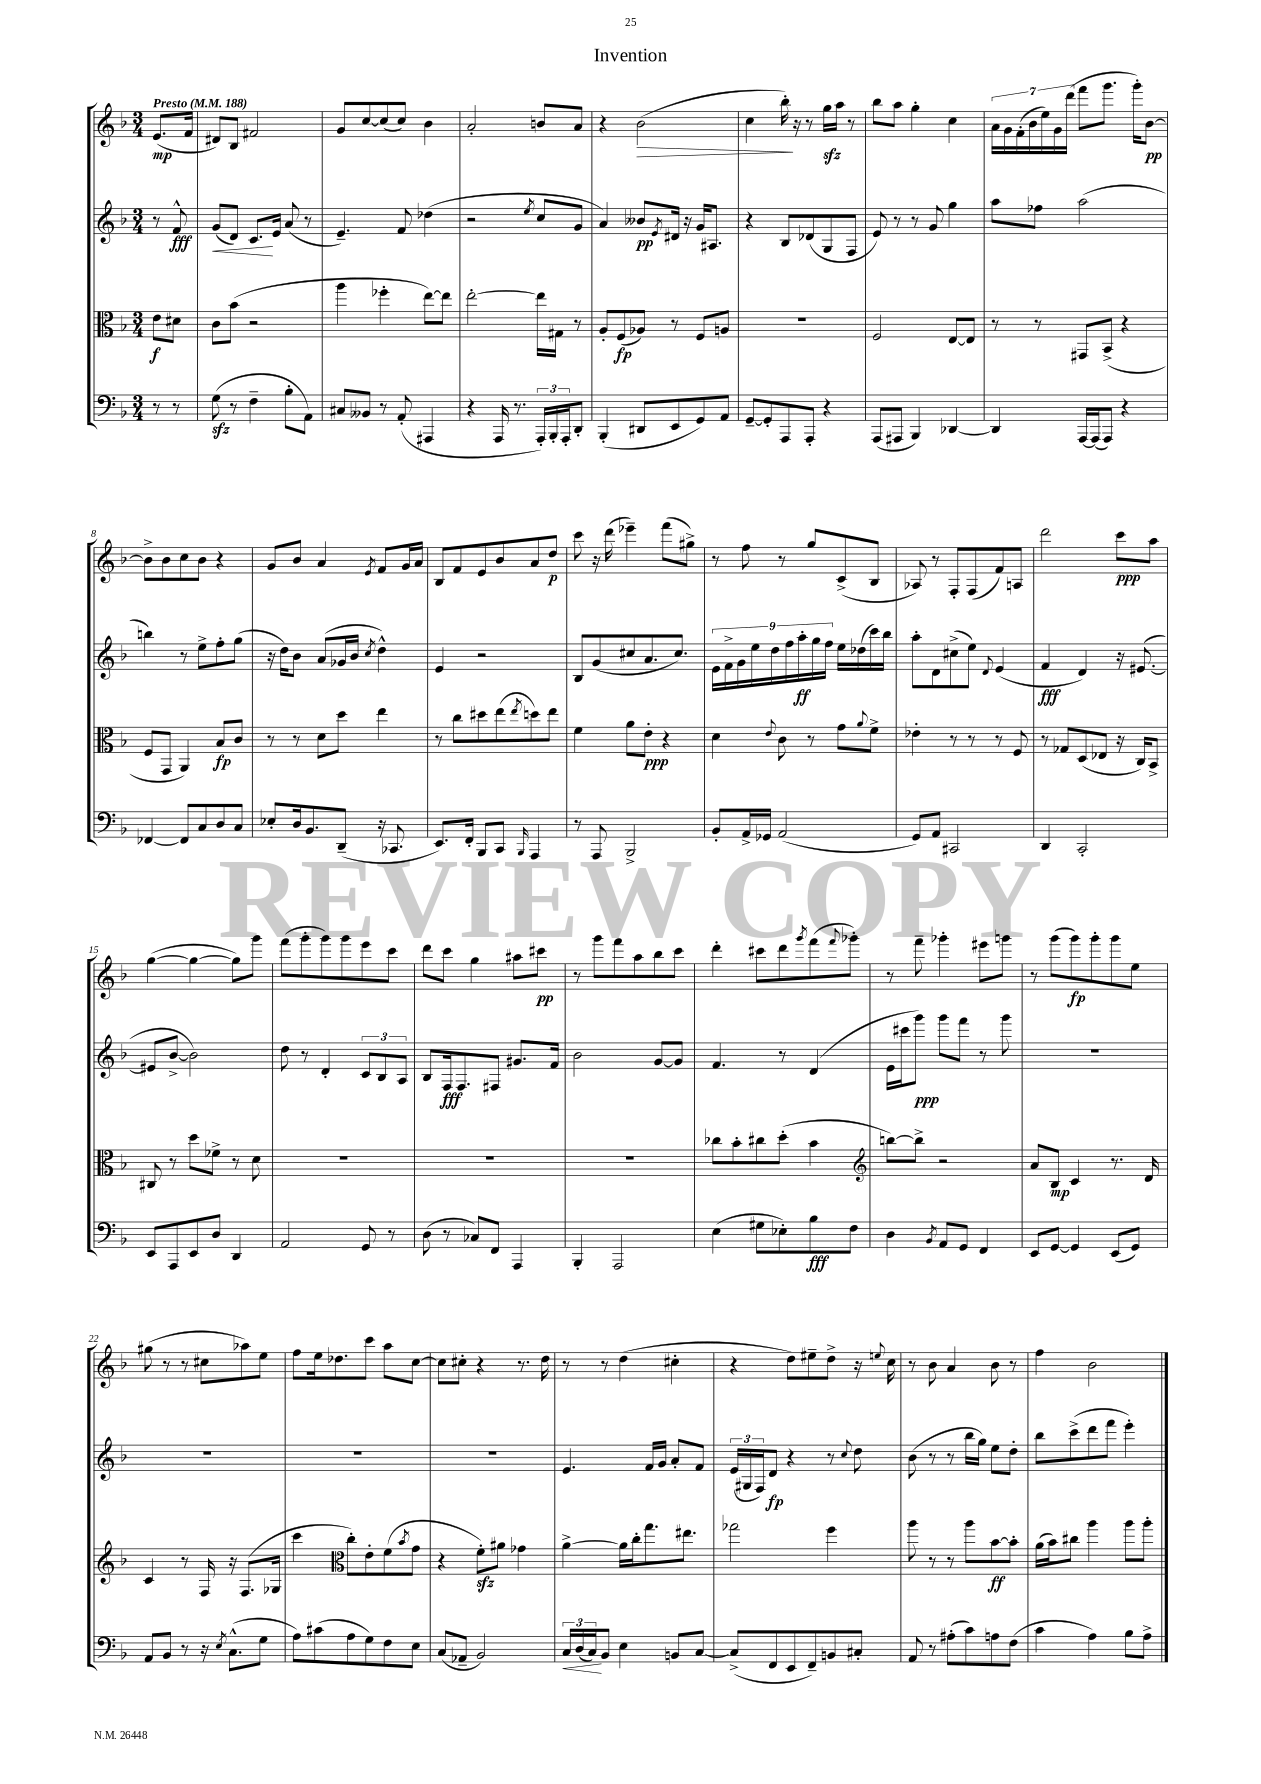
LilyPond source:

\header { title = "Invention" }
<<
\new StaffGroup <<
\new Staff = "s0" {
    \clef treble \key f \major \numericTimeSignature \time 3/4 \partial 4 \tempo "Presto" 4 = 188
    e'8.\mp( f'16 |
    dis'8) bes8 fis'2 |
    g'8 c''8~ c''8( c''8) bes'4 |
    a'2-. b'8 a'8 |
    r4 bes'2\>( |
    c''4 bes''16-.\!) r16 r8 g''16\sfz a''16 r8 |
    bes''8 a''8 g''4-. c''4 |
    \tuplet 7/4 { a'16 g'16 f'16-.( bes'16 e''16) g'16 d'''16( } f'''8 g'''8. g'''16-.) bes'8~\pp |
    bes'8-> bes'8 c''8 bes'8 r4 |
    g'8 bes'8 a'4 \acciaccatura { e'8 } f'8 g'16 a'16 |
    bes8 f'8 e'8 bes'8 a'8 d''8\p |
    c'''8 r16 d'''16( ees'''4--) f'''8( gis''8->) |
    r8 f''8 r8 g''8 c'8->( bes8 |
    aes8) r8 f8-. f8( f'8) a8 |
    d'''2 c'''8\ppp a''8 |
    g''4~( g''4~ g''8) g'''8 |
    f'''8( g'''8-. g'''8) g'''8 e'''8 c'''8 |
    d'''8 c'''8 g''4 ais''8 cis'''8\pp |
    r8 g'''8 f'''8 a''8 bes''8 c'''8 |
    d'''4-. cis'''8 d'''8 \acciaccatura { g'''8 } f'''8( \appoggiatura { f'''8 } ges'''8-.) |
    r8 f'''8-- ges'''4-. eis'''8 g'''8 |
    r8 g'''8( g'''8\fp) g'''8-. g'''8 e''8 |
    gis''8( r8 r8 cis''8 aes''8) e''8 |
    f''8 e''16 des''8. c'''8 a''8 c''8~ |
    c''8 cis''8-. r4 r8. d''16 |
    r8 r8 d''4( cis''4-. |
    r4 d''8) eis''8-- d''8-> r16 \appoggiatura { e''8 } c''16 |
    r8 bes'8 a'4 bes'8 r8 |
    f''4 bes'2 \bar "|." |
}
\new Staff = "s1" {
    \clef treble \key f \major \numericTimeSignature \time 3/4 \partial 4
    r8 f'8-^\fff |
    g'8\<( d'8) c'8.\! e'16 a'8( r8 |
    e'4.--) f'8 des''4( |
    r2 \acciaccatura { e''8 } c''8 g'8 |
    a'4) beses'8\pp \acciaccatura { e'8 } dis'16 r16 g'16 ais8. |
    r4 bes8 des'8( g8 f8 |
    e'8) r8 r8 g'8 g''4 |
    a''8 fes''8 a''2( |
    b''4) r8 e''8-> f''8-. g''8( |
    r16 d''16) bes'8 a'8( ges'16 bes'16 \acciaccatura { c''8 } d''4-^) |
    e'4 r2 |
    bes8 g'8( cis''8 a'8. cis''8.) |
    \tuplet 9/8 { e'16 f'16-> g'16 e''16 d''16 f''16 a''16-.\ff g''16 f''16 } e''16 des''16( c'''16) bes''16 |
    a''8-. d'8 cis''8->( e''8) \appoggiatura { d'8 } e'4( |
    f'4\fff d'4) r16 eis'8.~( |
    eis'8 bes'8~-> bes'2) |
    d''8 r8 d'4-. \tuplet 3/2 { c'8 bes8 a8 } |
    bes8 f16\fff f8. fis8 gis'8. f'16 |
    bes'2 g'8~ g'8 |
    f'4. r8 d'4( |
    e'16 cis'''16 g'''8\ppp) g'''8 f'''8 r8 g'''8 |
    R2. |
    R2. |
    R2. |
    R2. |
    e'4. f'16 g'16 a'8-. f'8 |
    \tuplet 3/2 { e'16( gis16 f16) } d'8\fp r4 r8 \appoggiatura { c''8 } d''8 |
    bes'8( r8 r8 bes''16 g''16) e''8 d''8-. |
    bes''8 c'''8->( d'''8 f'''8 e'''4-.) \bar "|." |
}
\new Staff = "s2" {
    \clef alto \key f \major \numericTimeSignature \time 3/4 \partial 4
    e'8\f dis'8 |
    c'8 bes'8( r2 |
    a''4 fes''4-. e''8~) e''8 |
    e''2~-. e''16 gis16 r8 |
    a8-. f8\fp( aes8) r8 f8 a8 |
    R2. |
    f2 e8~ e8 |
    r8 r8 gis,8 bes,8->( r4 |
    f8 g,8 a,4) bes8\fp c'8 |
    r8 r8 d'8 d''8 e''4 |
    r8 c''8 dis''8 e''8( \acciaccatura { e''8 } d''8) e''8 |
    f'4 a'8 e'8-.\ppp r4 |
    d'4 \appoggiatura { e'8 } c'8 r8 g'8 \appoggiatura { a'8 } f'8-> |
    ees'4-. r8 r8 r8 f8 |
    r8 ges8 d8( ees8 r16 c16) bes,8-> |
    cis8 r8 d''8 fes'8-> r8 d'8 |
    R2. |
    R2. |
    R2. |
    ces''8 bes'8-. cis''8 d''8-.( bes'4 |
    \clef treble b''8~) b''8-> r2 |
    a'8 bes8\mp c'4 r8. d'16 |
    c'4 r8 f16 r16 f8.( ges16 |
    c'''4 \clef alto c''8-.) e'8-. f'8( \acciaccatura { bes'8 } g'8 |
    r4 f'8-.\sfz) ais'8 ges'4 |
    a'4~-> a'16 c''16-. g''8. eis''8. |
    ges''2 f''4 |
    a''8 r8 r8 a''8 bes'8~\ff bes'8-. |
    a'16( bes'16) cis''8 a''4 a''8 a''8-. \bar "|." |
}
\new Staff = "s3" {
    \clef bass \key f \major \numericTimeSignature \time 3/4 \partial 4
    r8 r8 |
    g8\sfz( r8 f4-- bes8-. a,8) |
    cis8 beses,8 r8 a,8-.( ais,,4 |
    r4 a,,16 r8. \tuplet 3/2 { a,,16-.) bes,,16-. a,,16-. } d,8-. |
    bes,,4-.( dis,8 e,8 g,8) a,8 |
    g,8~-- g,8-. a,,8 a,,8-. r4 |
    a,,8( ais,,8 bes,,4) des,4~ |
    des,4 a,,16~ a,,16( a,,8) r4 |
    fes,4~ fes,8 c8 d8 c8 |
    ees8-. d16 bes,8. d,8--( r16 ces,8. |
    e,8.) f,16-. bes,,8 c,8 \grace { bes,,16 } a,,4 |
    r8 a,,8 bes,,2-> |
    bes,8-. a,16-> ges,16 a,2( |
    g,8) a,8 cis,2 |
    d,4 c,2-. |
    e,8 a,,8 e,8 d8 d,4 |
    a,2 g,8 r8 |
    d8( r8 ces8) f,8 a,,4 |
    bes,,4-. a,,2 |
    e4( gis8 ees8-.) bes8\fff f8 |
    d4 \acciaccatura { bes,8 } a,8 g,8 f,4 |
    e,8 g,8~ g,4 e,8( g,8) |
    a,8 bes,8 r8 r16 \acciaccatura { e8 } c8.-^( g8 |
    a8) cis'8( a8 g8) f8 e8 |
    c8( aes,8-- bes,2) |
    \tuplet 3/2 { c16\< d16( c16\!) } bes,8 e4 b,8 c8~ |
    c8->( f,8 e,8 f,8--) b,8 cis8-. |
    a,8 r8 ais8-.( c'8) a8 f8( |
    c'4 a4) bes8 a8-> \bar "|." |
}
>>
>>
